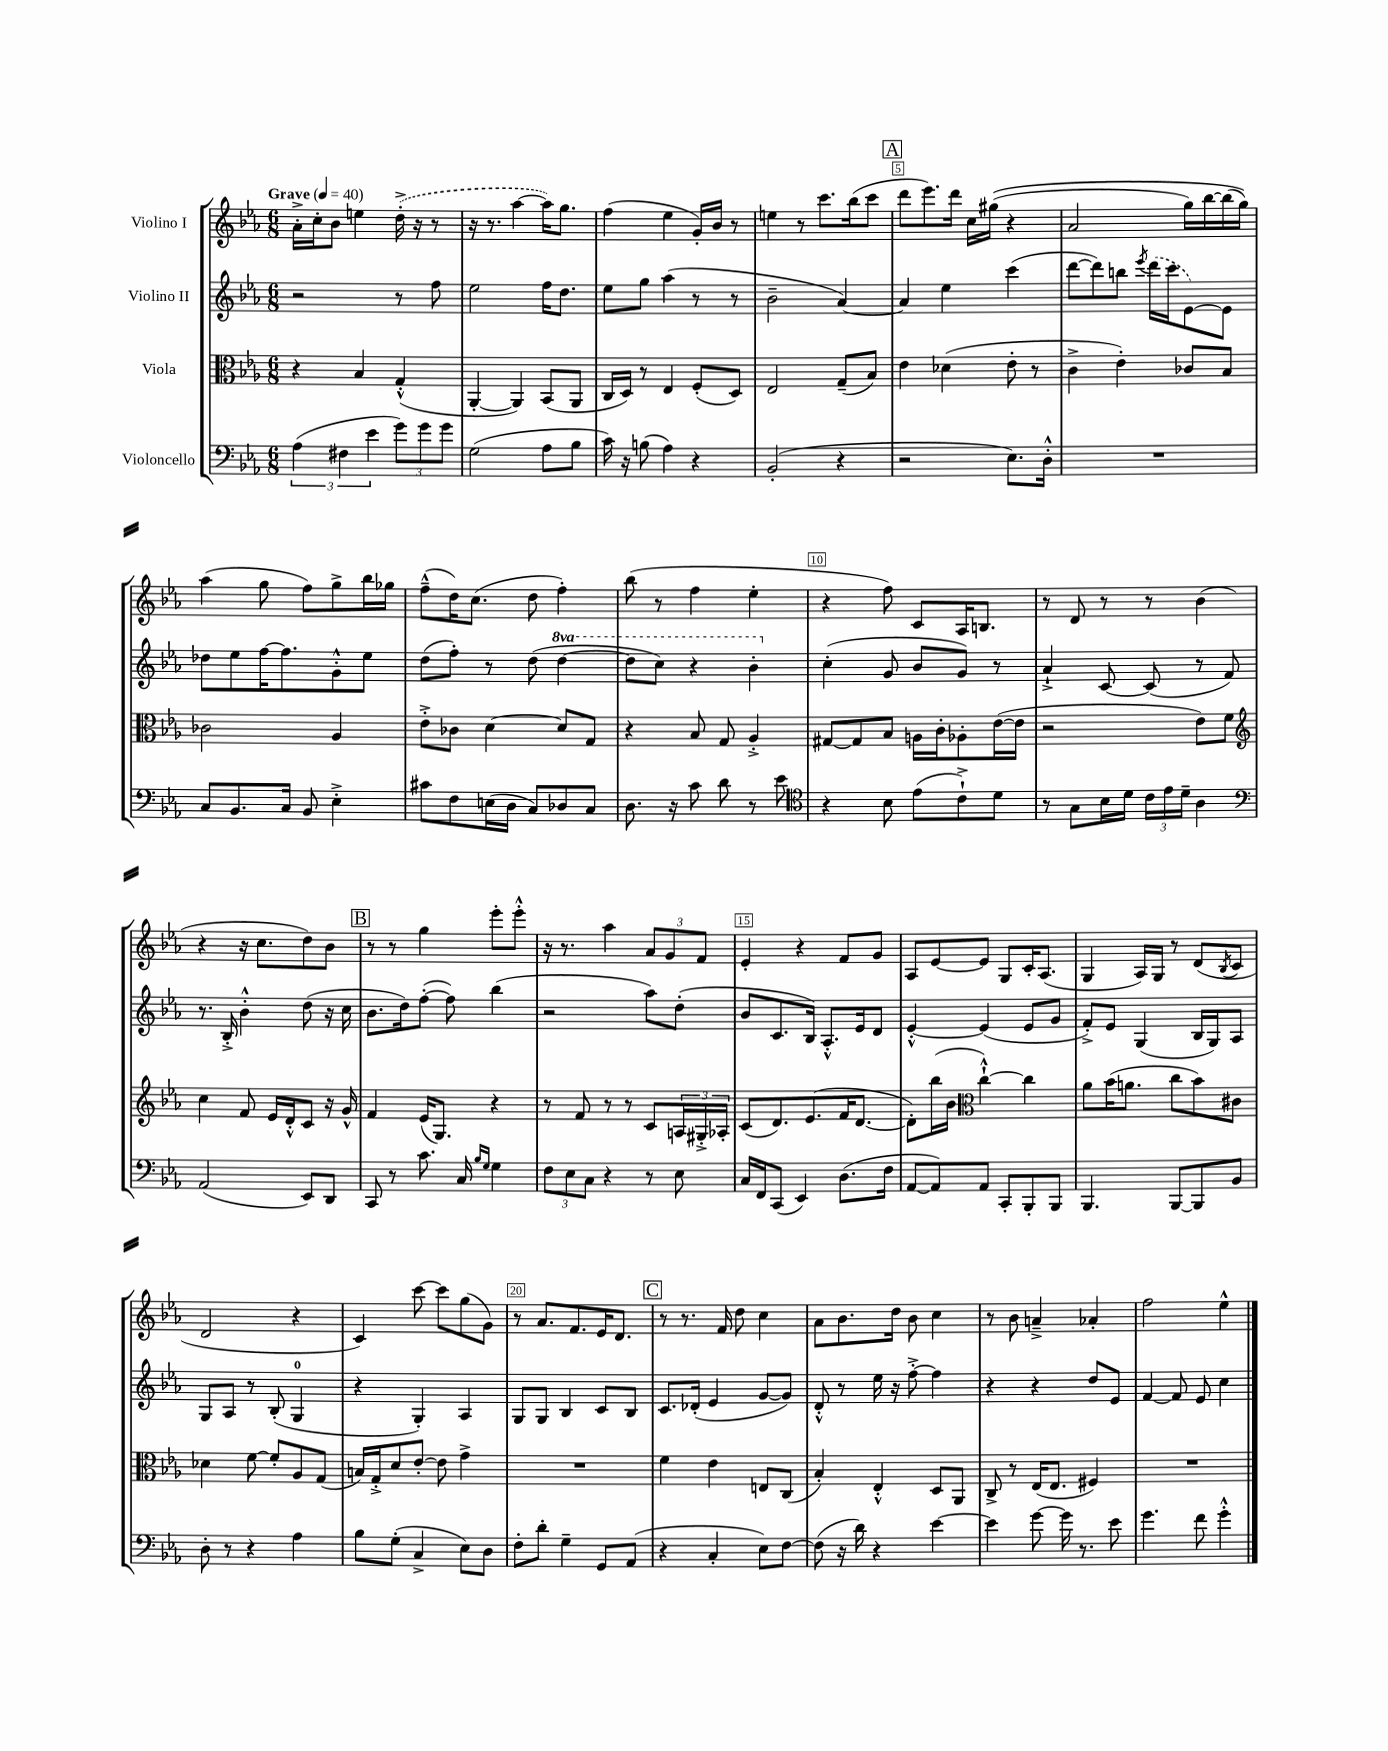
<<
\new StaffGroup <<
\new Staff = "s0" \with { instrumentName = "Violino I" } {
    \clef treble \key ees \major \numericTimeSignature \time 6/8 \tempo "Grave" 4 = 40
    aes'16-.-> c''16-. bes'8 e''4 \once \slurDashed d''16-.->( r16 r8 |
    r16 r8. aes''4~ aes''16) g''8. |
    f''4( ees''4 g'16-.) bes'16 r8 |
    e''4 r8 c'''8. bes''16( c'''8 |
    \mark \markup { \box "A" } d'''8 ees'''8.) d'''16 c''16 gis''16(\( r4 |
    aes'2 g''16) bes''16~ bes''16( g''16)\) |
    aes''4( g''8 f''8) g''8-> bes''16 ges''16 |
    f''8---^( d''16) c''8.( d''8 f''4-.) |
    bes''8( r8 f''4 ees''4-. |
    r4 f''8) c'8 aes16 b8. |
    r8 d'8 r8 r8 bes'4( |
    r4 r16 c''8. d''8) bes'8 |
    \mark \markup { \box "B" } r8 r8 g''4 ees'''8-. ees'''8-.-^ |
    r16 r8. aes''4 \tuplet 3/2 { aes'8 g'8 f'8 } |
    ees'4-. r4 f'8 g'8 |
    aes8 ees'8~ ees'8 g8 c'16-. aes8.( |
    g4 aes16) g16 r8 d'8( \acciaccatura { bes8 } c'8 |
    d'2 r4 |
    c'4) c'''8~ c'''8 g''8( g'8) |
    r8 aes'8. f'8. ees'16 d'8. |
    \mark \markup { \box "C" } r8 r8. f'16 d''8 c''4 |
    aes'8 bes'8. d''16 bes'8 c''4 |
    r8 bes'8 a'4---> aes'4-. |
    f''2 ees''4-^ \bar "|." |
}
\new Staff = "s1" \with { instrumentName = "Violino II" } {
    \clef treble \key ees \major \numericTimeSignature \time 6/8 \set Staff.ottavationMarkups = #ottavation-simple-ordinals
    r2 r8 f''8 |
    ees''2 f''16 d''8. |
    ees''8 g''8 aes''4( r8 r8 |
    bes'2-- aes'4~) |
    \mark \markup { \box "A" } aes'4 ees''4 c'''4( |
    d'''8~ d'''8) b''8 \acciaccatura { ees'''8 } \once \slurDashed d'''16( c'''16 ees'8~) ees'8 |
    des''8 ees''8 f''16~ f''8. g'8-.-^ ees''8 |
    d''8( f''8-.) r8 d''8( \ottava #1 d'''4~ |
    d'''8 c'''8) r4 bes''4-. \ottava #0 |
    c''4-.( g'8 bes'8 g'8) r8 |
    aes'4-!-> c'8~ c'8( r8 f'8) |
    r8. bes16-.-> bes'4-.-^ d''8( r16 c''16 |
    \mark \markup { \box "B" } bes'8. d''16) f''8~-.( f''8) bes''4( |
    r2 aes''8) d''8-.( |
    bes'8 c'8. bes16) aes8.-.-^ ees'16 d'8 |
    ees'4~-.-^ ees'4( ees'8 g'8 |
    f'8-.->) ees'8 g4( bes16 g16) aes8 |
    g8 aes8 r8 bes8-.( g4-0 |
    r4 g4-.) aes4 |
    g8 g8 bes4 c'8 bes8 |
    \mark \markup { \box "C" } c'8. des'16-.( ees'4 g'8~ g'8) |
    d'8-.-^ r8 ees''16 r16 f''8~-.-> f''4 |
    r4 r4 d''8 ees'8 |
    f'4~ f'8 ees'8 c''4 \bar "|." |
}
\new Staff = "s2" \with { instrumentName = "Viola" } {
    \clef alto \key ees \major \numericTimeSignature \time 6/8
    r4 bes4 g4-.-^( |
    aes,4~-. aes,4) bes,8( aes,8 |
    c16 d16) r8 ees4 f8-.( d8) |
    ees2 g8--( bes8) |
    \mark \markup { \box "A" } ees'4 des'4( ees'8-. r8 |
    c'4-> ees'4-.) ces'8 bes8 |
    ces'2 aes4 |
    ees'8-.-> ces'8 d'4~ d'8 g8 |
    r4 bes8 g8 aes4-.-> |
    gis8~ gis8 bes8 a16 c'16-. aes8-. ees'16~( ees'16 |
    r2 ees'8) f'8 |
    \clef treble c''4 f'8 ees'16 d'16-.-^ c'8 r16 g'16-^ |
    \mark \markup { \box "B" } f'4 ees'16( g8.) r4 |
    r8 f'8 r8 r8 c'8 \tuplet 3/2 { a16 gis16-.-> aes16-. } |
    c'8( d'8.) ees'8.( f'16 d'8.~ |
    d'8-.) bes''16( bes'16 \clef alto c''4~-!-^) c''4 |
    aes'8 bes'16( a'8. c''8 bes'8) cis'8 |
    des'4 f'8~ f'8-. aes8 g8( |
    b16) g16-.-> d'8 ees'8~-. ees'8 g'4-> |
    R2. |
    \mark \markup { \box "C" } f'4 ees'4 e8 c8( |
    bes4-.) ees4-.-^ d8 aes,8 |
    c8-> r8 ees16( ees8. fis4) |
    R2. \bar "|." |
}
\new Staff = "s3" \with { instrumentName = "Violoncello" } {
    \clef bass \key ees \major \numericTimeSignature \time 6/8
    \tuplet 3/2 { aes4( fis4 ees'4 } \tuplet 3/2 { g'8) g'8 g'8 } |
    g2( aes8 bes8 |
    c'16) r16 b8( aes4) r4 |
    bes,2-.( r4 |
    \mark \markup { \box "A" } r2 ees8.) d16-.-^ |
    R2. |
    c8 bes,8. c16 bes,8 ees4-.-> |
    cis'8 f8 e16( d16 c8) des8 c8 |
    d8. r16 c'8 d'8 r8 ees'8 |
    \clef tenor r4 bes8 ees'8( c'8-!->) d'8 |
    r8 g8 bes16 d'16 \tuplet 3/2 { c'16 ees'16 d'16-- } aes4 |
    \clef bass aes,2( ees,8) d,8 |
    \mark \markup { \box "B" } c,8 r8 c'8. c16 \grace { bes16 g16 } g4 |
    \tuplet 3/2 { f8 ees8 c8 } r4 r8 ees8 |
    c16 f,16 c,8( ees,4) d8.( f16 |
    aes,8~ aes,8) aes,8 c,8-. bes,,8-. bes,,8 |
    bes,,4. bes,,8~ bes,,8 bes,8 |
    d8-. r8 r4 aes4 |
    bes8 g8-.( c4-> ees8) d8 |
    f8-. d'8-. g4-- g,8 aes,8( |
    \mark \markup { \box "C" } r4 c4-. ees8) f8~ |
    f8( r16 d'16) r4 ees'4~ |
    ees'4 g'8~ g'16 r8. ees'8 |
    g'4. f'8 g'4-.-^ \bar "|." |
}
>>
>>
\layout { \context { \Score \override BarNumber.break-visibility = ##(#f #t #t) barNumberVisibility = #(every-nth-bar-number-visible 5) \override BarNumber.stencil = #(make-stencil-boxer 0.1 0.3 ly:text-interface::print) } }
